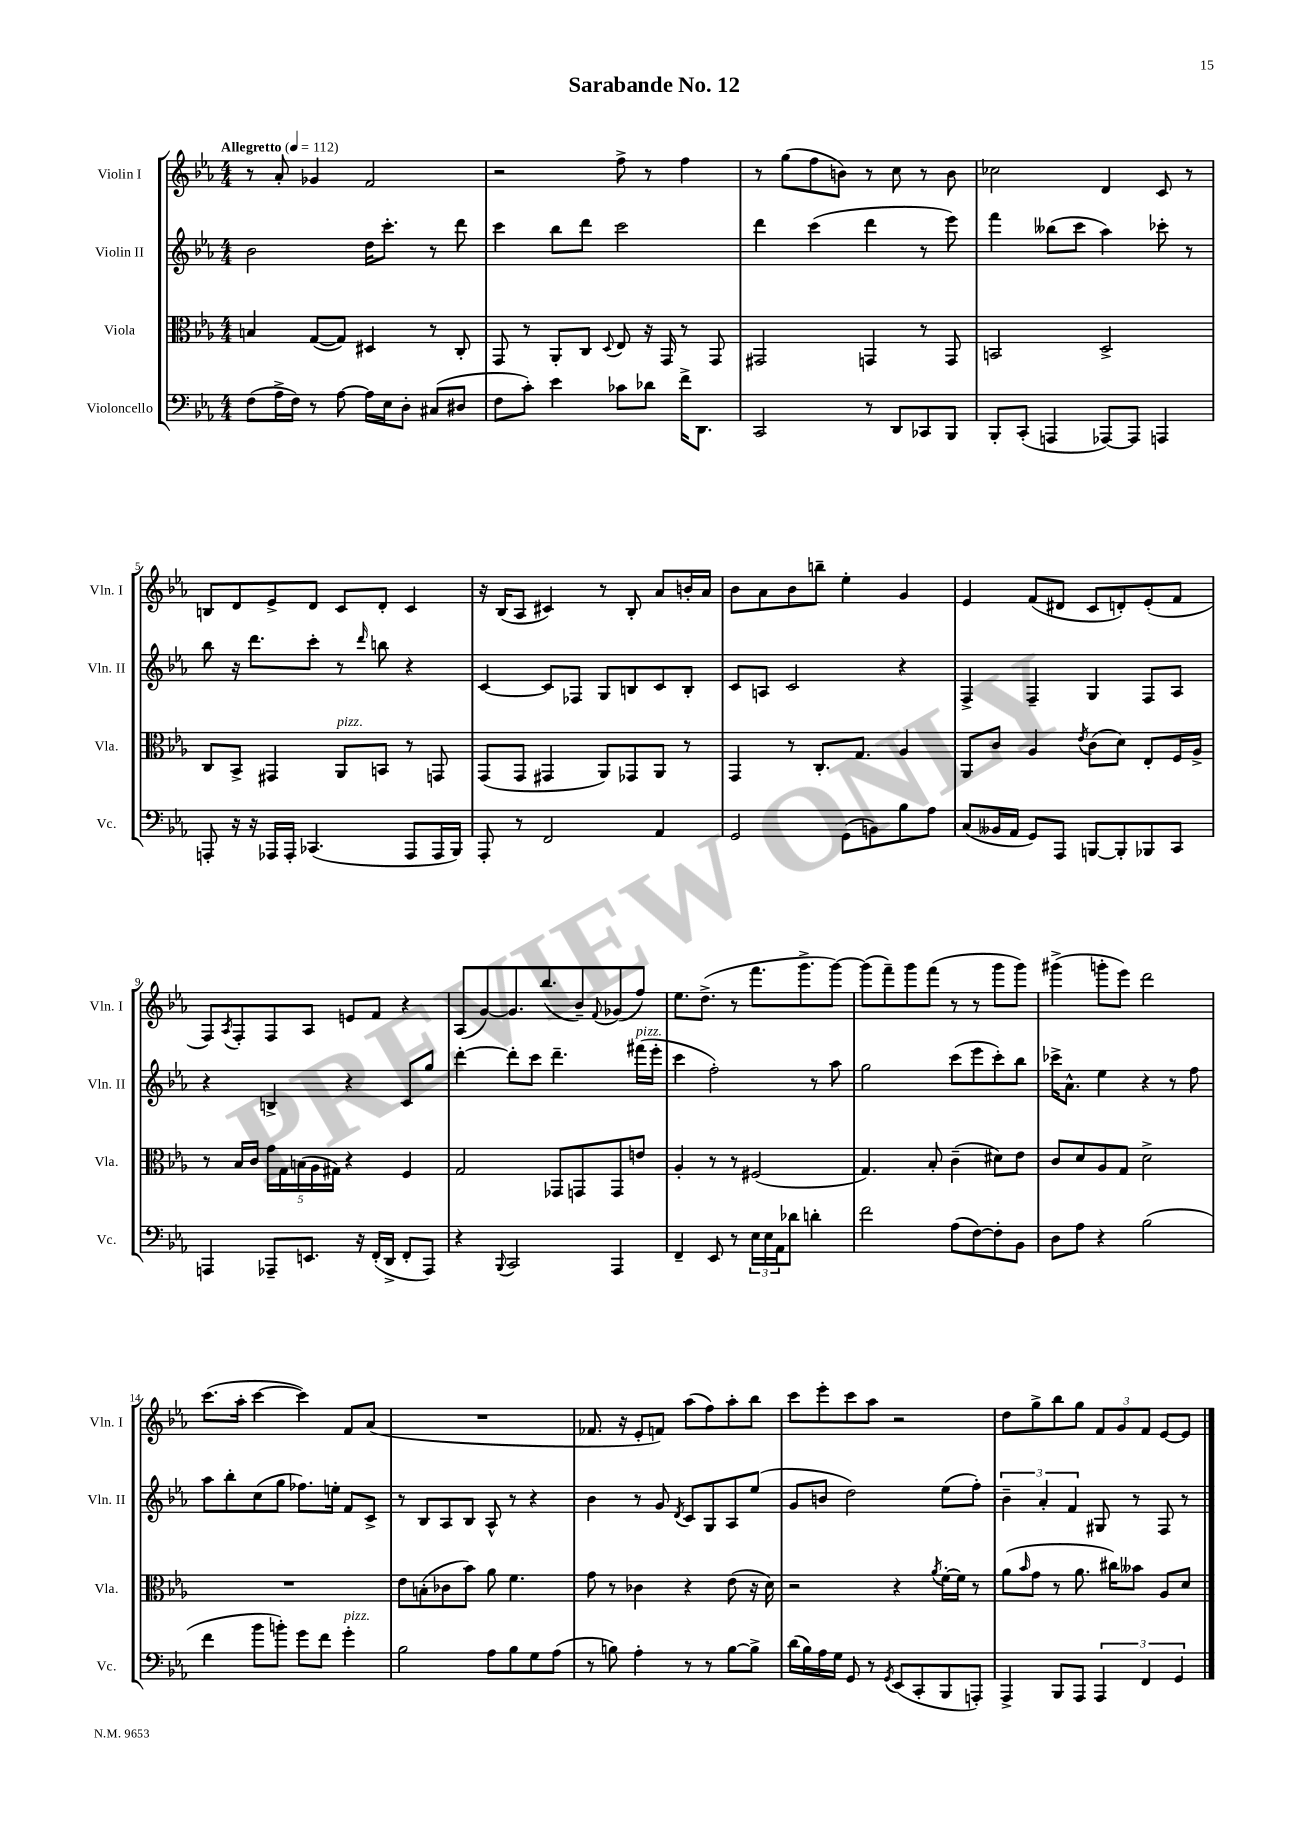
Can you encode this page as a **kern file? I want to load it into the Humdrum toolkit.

**kern	**kern	**kern	**kern
*staff4	*staff3	*staff2	*staff1
*clefF4	*clefC3	*clefG2	*clefG2
*k[b-e-a-]	*k[b-e-a-]	*k[b-e-a-]	*k[b-e-a-]
*M4/4	*M4/4	*M4/4	*M4/4
*MM112	*MM112	*MM112	*MM112
(8F	4B	2b-	8r
16A-^	.	.	8a-'
16F)	.	.	.
8r	([8G	.	4g-
[8A-	8G])	.	.
16A-]	4D#	16dd	2f
16E-	.	8.ccc'	.
8D'	.	.	.
(8C#	8r	8r	.
8D#	8C'	8ddd	.
=	=	=	=
8F	8GG	4ccc	2r
8c')	8r	.	.
4e-	8AA-'	8bb-	.
.	8C	8ddd	.
.	8qqD	.	.
8c-	8E-	2ccc	8ff^
8d-	16r	.	8r
.	16GG	.	.
16f^	8r	.	4ff
8.DD	.	.	.
.	8GG	.	.
=	=	=	=
2CC	2GG#	4ddd	8r
.	.	.	(8gg
.	.	(4ccc	8ff
.	.	.	8b)
8r	4GG	4ddd	8r
8DD	.	.	8cc
8CC-	8r	8r	8r
8BBB-	8GG	8eee-)	8b
=	=	=	=
8BBB-'	2BB	4fff	2cc-
(8CC'	.	.	.
4AAA	.	(8bb--	.
.	.	8ccc	.
[8AAA-)	2D^	4aa-)	4d
8AAA-]	.	.	.
4AAA	.	8ccc-'	8c
.	.	8r	8r
=	=	=	=
8AAA'	8C	8bb-	8B
16r	8BB-^	16r	8d
16r	.	8.ddd	.
16AAA-	4GG#	.	8e-^
16AAA-'	.	.	.
(4.CC-	.	8ccc'	8d
.	8AA-	8r	8c
.	.	16qqddd	.
.	8BB	8bb	8d'
8AAA-	8r	4r	4c
16AAA-	8GG	.	.
16BBB-)	.	.	.
=	=	=	=
8AAA-'	(8GG	[4c	16r
.	.	.	(16B-
8r	8GG	.	8A-
2FF	4GG#	8c]	4c#)
.	.	8F-	.
.	8AA-)	8G	8r
.	8GG-	8B	8B-'
4AA-	8AA-	8c	8a-
.	8r	8B'	16b'
.	.	.	16a-
=	=	=	=
2GG	4GG	8c	8b-
.	.	8A	8a-
.	8r	2c	8b-
.	8.C'	.	8bb~
(8GG	.	.	4ee-'
.	8.G	.	.
8BB)	.	.	.
8B-	4A-	4r	4g
8A-	.	.	.
=	=	=	=
(8C	8AA-	4F^	4e-
16BB--	8c	.	.
16AA-	.	.	.
8GG)	4A-	4F~	(8f
8AAA-	.	.	8d#
.	8qe-	.	.
[8BBB	(8c	4G	8c
8BBB']	8d)	.	8d')
8BBB-	8E-'	8F	(8e-'
8CC	16F	8A-	8f
.	16A-^	.	.
=	=	=	=
4AAA	8r	4r	8F)
.	.	.	8qA-
.	16B-	.	8F'
.	16c	.	.
8AAA-~	20g	4B^	8F
.	20G	.	.
.	(20B	.	.
8.EE	.	.	8A-
.	20A-	.	.
.	20G#)	.	.
.	4r	4r	8e
16r	.	.	.
(16FF'	.	.	8f
16DD^	.	.	.
8FF'	4F	8c	4r
8AAA-)	.	8gg	.
=	=	=	=
4r	2G	[4ddd'	(8A-
.	.	.	[8g)
8qqBBB-	.	.	.
2CC	.	8ddd']	8.g]
.	.	8ccc	.
.	.	.	(8.bb-
.	8GG-	4.ddd~	.
.	8GG	.	8b-~)
.	.	.	8qqf
4AAA-	8GG	.	(8g-
.	8e	(16fff#	8ff)
.	.	16eee-'	.
=	=	=	=
4FF~	4A-'	4ccc	8.ee-
.	.	.	(8.dd^
8EE-	8r	2ff')	.
8r	8r	.	8r
24E-	(2F#	.	8.fff
24E-	.	.	.
24AA-	.	.	.
8d-	.	.	.
.	.	.	8.ggg^
4d'	.	8r	.
.	.	8aa-	[8ggg)
=	=	=	=
2f	4.G)	2gg	(8ggg]
.	.	.	8fff~)
.	.	.	8ggg
.	8B-'	.	(8fff
(8A-	(4c~	(8ccc	8r
[8F)	.	8eee-	8r
8F']	8d#)	8ccc')	8ggg
8BB-	8e-	8bb-	8ggg)
=	=	=	=
8D	8c	16ccc-^	(4ggg#^
.	.	8.a-^^	.
8A-	8d	.	.
4r	8A-	4ee-	8ggg'
.	8G	.	8eee-)
(2B-	2d^	4r	2ddd
.	.	8r	.
.	.	8ff	.
=	=	=	=
4f	1r	8aa-	(8.ccc
.	.	8bb-'	.
.	.	.	16aa-'
8b-	.	(8cc	[4ccc
8b')	.	8gg	.
8g	.	8.ff-)	4ccc])
8f	.	.	.
.	.	16ee'	.
4g'	.	8f	8f
.	.	8c^	(8a-
=	=	=	=
2B-	8e-	8r	1r
.	(8B'	8B-	.
.	8c-	8A-	.
.	8b-)	8B-	.
8A-	8a-	8A-^^	.
8B-	4.f	8r	.
8G	.	4r	.
(8A-	.	.	.
=	=	=	=
8r	8g	4b-	8.f-
8B)	8r	.	.
.	.	.	16r
4A-'	4c-	8r	8e-'
.	.	8g	8f)
.	.	8qd	.
8r	4r	8c	(8aa-
8r	.	8G	8ff)
[8B	(8e-	8A-	8aa-'
8B^]	16r	(8ee-	8bb-
.	16d)	.	.
=	=	=	=
(16d	2r	8g	8ccc
16B-)	.	.	.
16A-	.	8b	8eee-'
16G	.	.	.
8GG	.	2dd)	8ccc
8r	.	.	8aa-
8qGG	.	.	.
(8EE-	4r	.	2r
8CC'	.	.	.
.	8qa-	.	.
8BBB-	[16f'	(8ee-	.
.	16f]	.	.
8AAA')	8r	8ff')	.
=	=	=	=
4AAA-^	(8a-	6b-~	8dd
.	16qqb-	.	.
.	8g	.	8gg^
.	.	6a-'	.
8BBB-	8r	.	8bb-
.	.	6f	.
8AAA-	8.a-	.	8gg
6AAA-	.	8G#	12f
.	16cc#)	.	.
.	.	.	12g
.	8b--	8r	.
6FF	.	.	12f
.	8A-	8F	[8e-
6GG	.	.	.
.	8d	8r	8e-]
==	==	==	==
*-	*-	*-	*-
